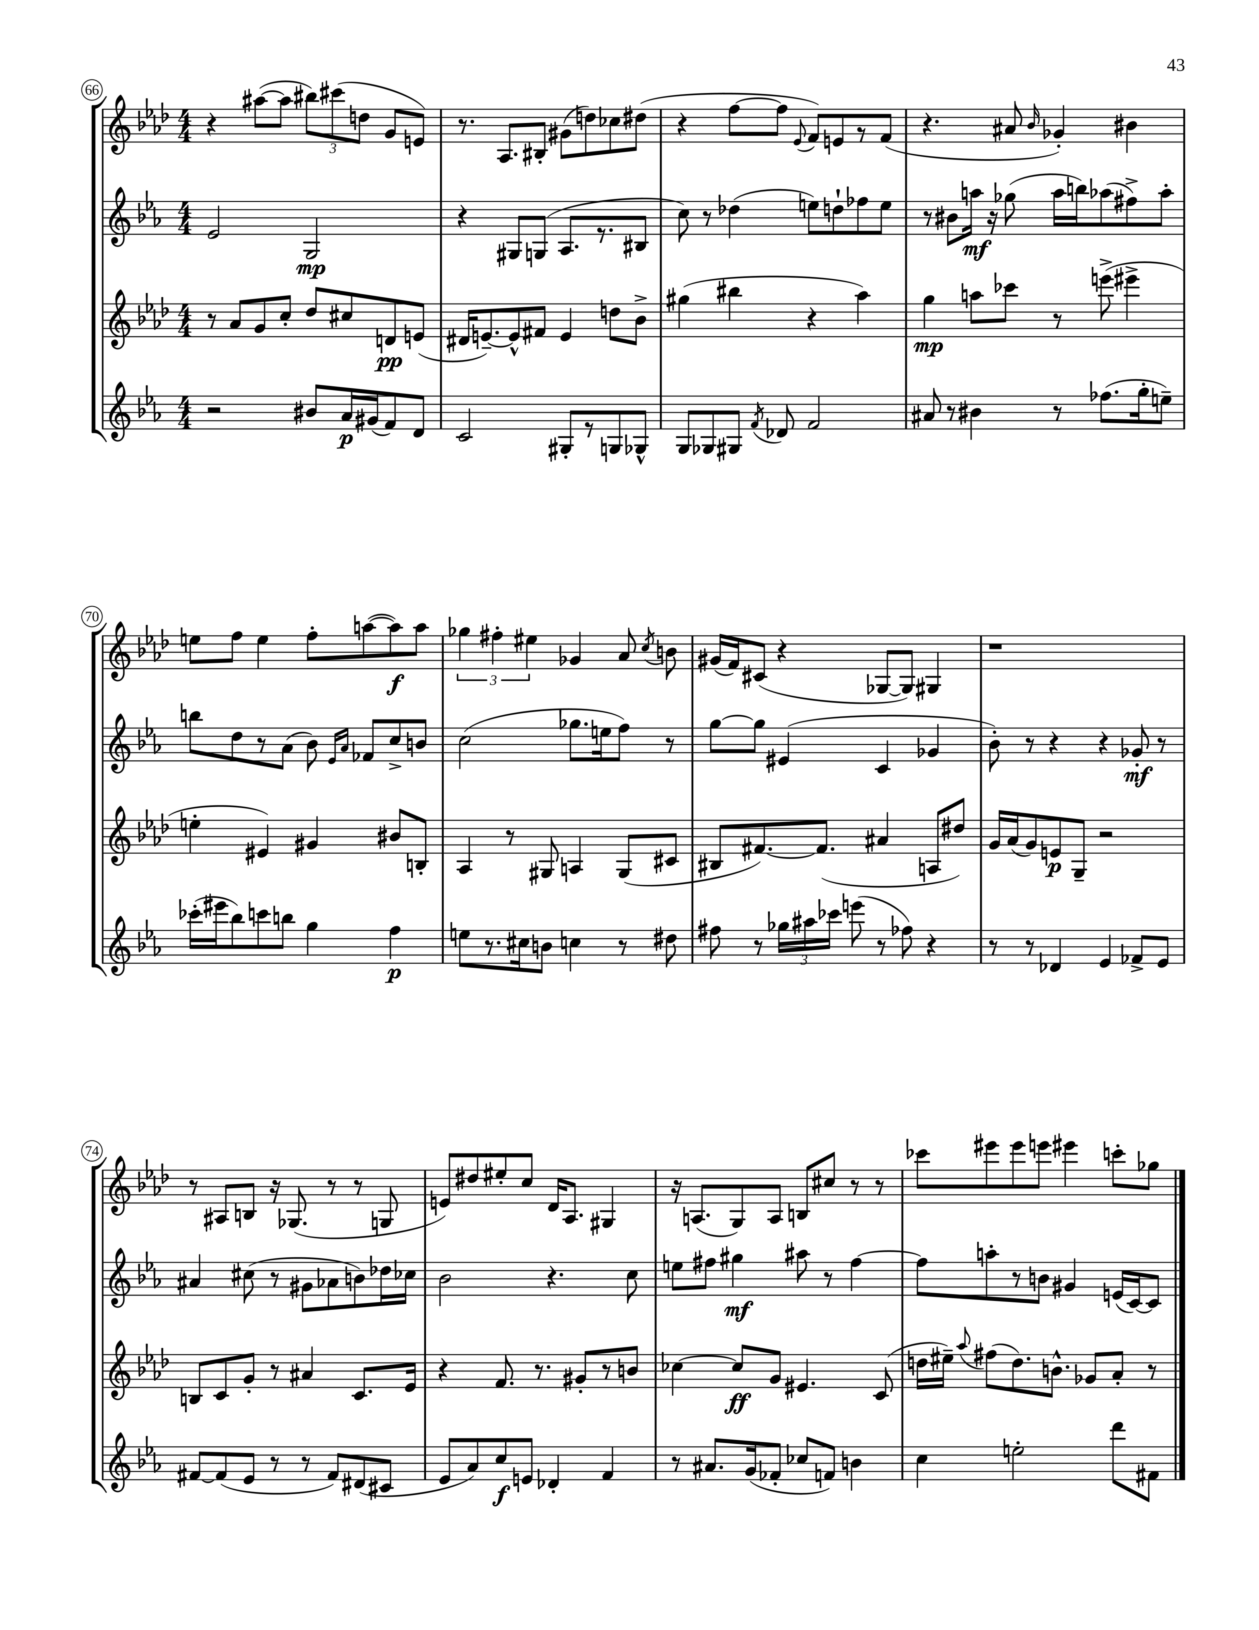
<<
\new StaffGroup <<
\new Staff = "s0" {
    \clef treble \key aes \major \numericTimeSignature \time 4/4
    \autoBeamOff r4 ais''8[~( ais''8] \tuplet 3/2 { bis''8[) cis'''8( d''8] } g'8[ e'8]) |
    r8. aes8.[ bis8]-. gis'8[( d''8) ces''8 dis''8]( |
    r4 f''8[~ f''8] \appoggiatura { ees'8 } f'8[) e'8 r8 f'8]( |
    r4. ais'8 \grace { bes'16 } ges'4-.) bis'4 |
    e''8[ f''8] e''4 f''8[-. a''8~( a''8\f) a''8] |
    \tuplet 3/2 { ges''4 fis''4-. eis''4 } ges'4 aes'8 \acciaccatura { c''8 } b'8 |
    gis'16[( f'16) cis'8]( r4 ges8[~ ges8]) gis4 |
    r1 |
    r8 ais8[ b8] r16 ges8.( r8 r8 g8 |
    e'8[) dis''8 eis''8-. c''8] des'16[ aes8.] gis4 |
    r16 a8.[( g8) a8] b8[ cis''8] r8 r8 |
    ces'''8[ eis'''8 eis'''8 e'''8] eis'''4 c'''8[-. ges''8] \bar "|." |
}
\new Staff = "s1" {
    \clef treble \key ees \major \numericTimeSignature \time 4/4
    \autoBeamOff ees'2 g2\mp |
    r4 gis8[ g8]( aes8.[ r8. bis8] |
    c''8) r8 des''4( e''8[) d''8-! fes''8 e''8] |
    r8 bis'8[ a''16]\mf r16 ges''8( a''16[ b''16) aes''8( fis''8->) aes''8]-. |
    b''8[ d''8 r8 aes'8]( bes'8) \grace { ees'16[ aes'16] } fes'8[ c''8-> b'8] |
    c''2( ges''8.[ e''16 f''8]) r8 |
    g''8[~ g''8] eis'4( c'4 ges'4 |
    bes'8-.) r8 r4 r4 ges'8-.\mf r8 |
    ais'4 cis''8( r8 gis'8[ aes'8 b'8) des''16 ces''16] |
    bes'2 r4. c''8 |
    e''8[ fis''8] gis''4\mf ais''8 r8 fis''4~ |
    fis''8[ a''8-. r8 b'8] gis'4 e'16[( c'16~) c'8] \bar "|." |
}
\new Staff = "s2" {
    \clef treble \key aes \major \numericTimeSignature \time 4/4
    \autoBeamOff r8 aes'8[ g'8 c''8]-. des''8[ cis''8 d'8\pp e'8]( |
    dis'16[ e'8.~--) e'8-^ fis'8] e'4 d''8[ bes'8]-> |
    gis''4( bis''4 r4 aes''4) |
    g''4\mp a''8[ ces'''8] r8 e'''8->( eis'''4-> |
    e''4-. eis'4) gis'4 bis'8[ b8]-. |
    aes4 r8 gis8 a4 gis8[( cis'8] |
    bis8[ fis'8.~) fis'8.]( ais'4 a8[ dis''8]) |
    g'16[ aes'16( g'8) e'8\p g8]-- r2 |
    b8[ c'8 g'8]-. r8 ais'4 c'8.[ ees'16] |
    r4 f'8. r8. gis'8[-. r8 b'8] |
    ces''4~ ces''8[\ff g'8] eis'4. c'8( |
    d''16[ eis''16]--) \appoggiatura { aes''8 } fis''8[( d''8.) b'8.]-^ ges'8[ aes'8]-. r8 \bar "|." |
}
\new Staff = "s3" {
    \clef treble \key ees \major \numericTimeSignature \time 4/4
    \autoBeamOff r2 bis'8[ aes'16\p gis'16( f'8) d'8] |
    c'2 gis8[-. r8 g8 ges8]-^ |
    g8[ ges8 gis8] \acciaccatura { f'8 } des'8 f'2 |
    ais'8 r8 bis'4 r8 fes''8.[( g''16-. e''8]--) |
    ces'''16[-.( eis'''16 bes''8) c'''8 b''8] g''4 f''4\p |
    e''8[ r8. cis''16 b'8] c''4 r8 dis''8 |
    fis''8 r8 \tuplet 3/2 { ges''16[ ais''16 ces'''16] } e'''8( r8 fes''8) r4 |
    r8 r8 des'4 ees'4 fes'8[-> ees'8] |
    fis'8[~ fis'8( ees'8] r8 r8 fis'8[) dis'8( cis'8] |
    ees'8[ aes'8) c''8\f e'8] des'4-. f'4 |
    r8 ais'8.[ g'16( fes'8]-. ces''8[ f'8]) b'4 |
    c''4 e''2-. d'''8[ fis'8] \bar "|." |
}
>>
>>
\layout { \context { \Score currentBarNumber = #66 \override BarNumber.stencil = #(make-stencil-circler 0.1 0.3 ly:text-interface::print) } }
